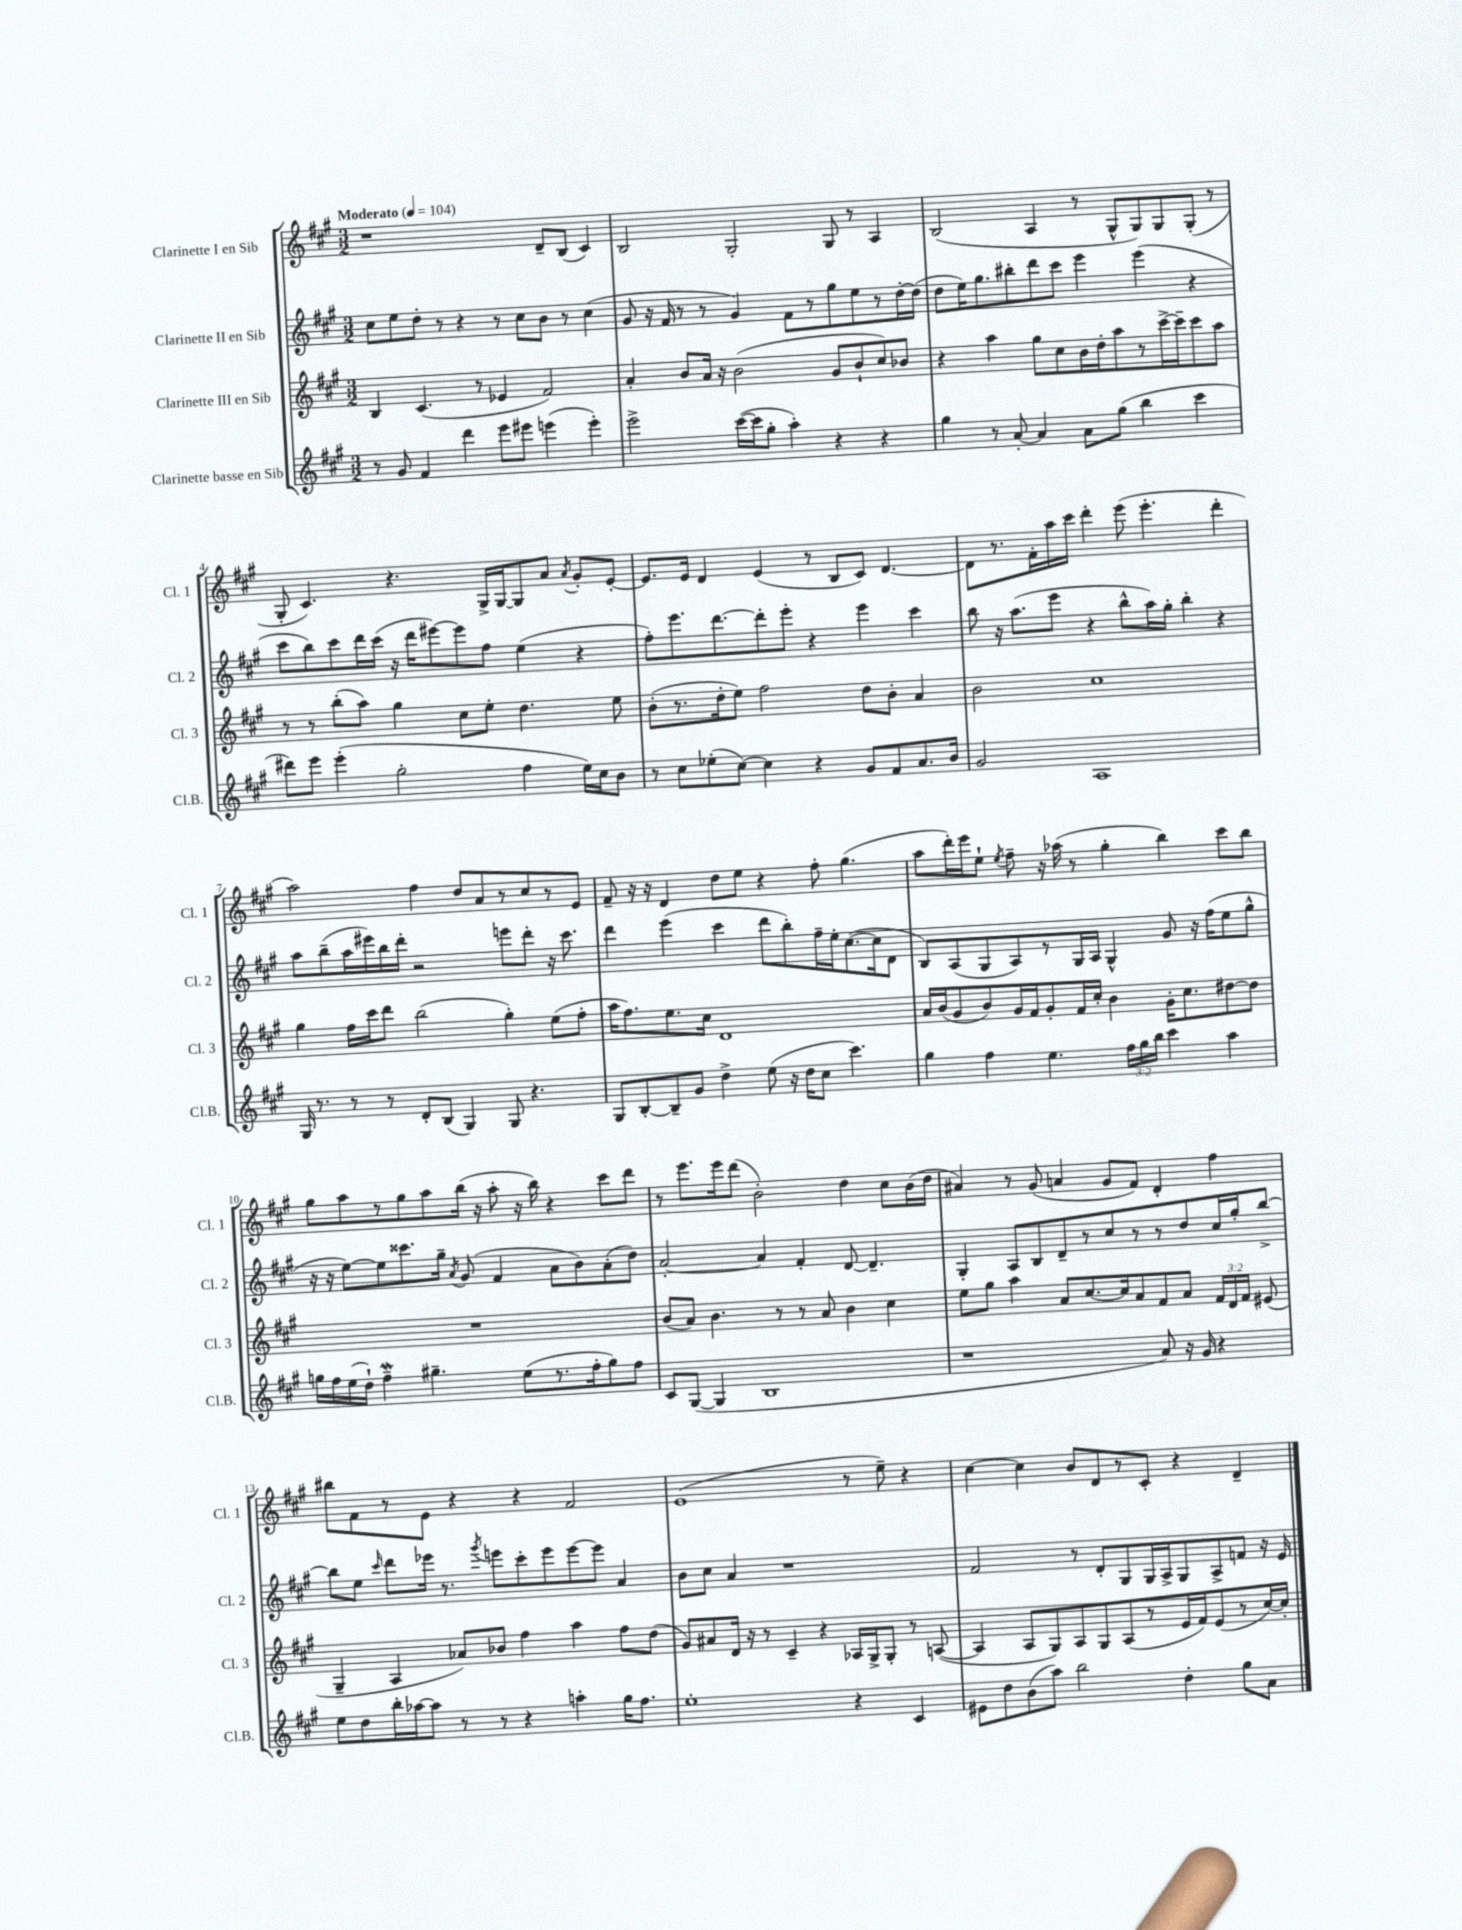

**kern	**kern	**kern	**kern
*part4	*part3	*part2	*part1
*staff4	*staff3	*staff2	*staff1
*I"Clarinette basse en Sib	*I"Clarinette III en Sib	*I"Clarinette II en Sib	*I"Clarinette I en Sib
*I'Cl.B.	*I'Cl. 3	*I'Cl. 2	*I'Cl. 1
*clefG2	*clefG2	*clefG2	*clefG2
*k[f#c#g#]	*k[f#c#g#]	*k[f#c#g#]	*k[f#c#g#]
*M3/2	*M3/2	*M3/2	*M3/2
*MM104	*MM104	*MM104	*MM104
=1	=1	=1	=1
!	!	!	!LO:TX:a:B:t=Moderato
8r	4B/	8cc#\L	1r
8g#/	.	8ee\	.
4f#/	(4.c#/	8dd'\J	.
.	.	8r	.
4ddd\	.	4r	.
.	8r	.	.
8eee\L	4e-X/	8r	.
8eee#X\J	.	8cc#\L	.
(4eeen\	2f#/)	8b\J	8d~/L
.	.	8r	(8B/J
4eee'\)	.	(4cc#\	4c#/)
=2	=2	=2	=2
2eee^\	4a'/	8g#/	2B/
.	.	16r	.
.	.	16f#/	.
.	8b/L	8r	.
.	16a/Jk	8r	.
.	16r	.	.
([16ccc#\LL	(2b\	4g#/)	2G#'/
16ccc#\J]	.	.	.
8gg#'\J	.	.	.
4aa'\)	.	8f#\L	.
.	.	8r	.
4r	8g#/L	8gg#\	8G#/
.	8b`/	8ee\	8r
4r	8cc#/)	8r	4A/
.	8b-X/J	[16dd'\L	.
.	.	(16dd\JJ]	.
=3	=3	=3	=3
4gg#\	4r	8dd\L	(2B/
.	.	16ee\K)	.
.	.	8.gg#\	.
8r	4aa\	.	.
[8a'/	.	8bb#X'\	.
4a/]	8gg#\L	8ddd\	4A/
.	8cc#\	8ccc#\J	.
8a\L	16b\L	4eee\	8r
.	16dd'\J	.	.
(8gg#\J	8aa\	.	8G#^^/L
4bb\	8r	(4eee\	8G#/)
.	[16ccc#^\L	.	8G#/
.	16ccc#~\J]	.	.
4ccc#\	8ccc#\	4r	(8G#'/J
.	8aa\J	.	8r
!!LO:LB:g=z
=4	=4	=4	=4
8ddd#X\L)	8r	8ccc#\L	8G#'/
8eee\J	8r	8bb\)	4.c#/)
(4eee'\	(8bb'\L	8ccc#\	.
.	8aa\J)	16ddd\L	.
.	.	(16ccc#\JJ	.
2gg#'\	4gg#\	16r	4.r
.	.	16ddd\KL	.
.	.	[8eee#X\)	.
.	8cc#\L	8eee#\]	.
.	8ee'\J	8ff#\J	16G#^/LL
.	.	.	[16G#/J
4ff#\	4.dd\	(4ee\	8G#/]
.	.	.	8a/J
.	.	.	8qa/
16ee\LL)	.	4r	8g#'/L
16cc#\J	.	.	.
8b\J	8ee\	.	[8e'/J
=5	=5	=5	=5
8r	(8b'\L	8ff#'\L)	8.e/L]
8cc#\L	8.r	8.eee\	.
.	.	.	16e/Jk
(8ee-X'\	.	.	4d/
.	16dd'\k	[8.ddd\	.
[8cc#\J)	8ee\J)	.	.
4cc#\]	2ff#\	8ddd'\]	(4e/
.	.	8eee'\J	.
4r	.	4r	8r
.	.	.	8B/L
8g#/L	8dd\L	4eee\	8c#/J)
8f#/	8b'\J	.	[4.d/
8.a/	4a/	4ccc#\	.
16b/Jk	.	.	.
=6	=6	=6	=6
2g#/	2b\	8bb\	8d\L]
.	.	16r	8.r
.	.	(8.aa\L	.
.	.	.	16f#'\L
.	.	8eee\J	16aa\
.	.	.	16ccc#\JJ
1A	1cc#	4r	4ddd'\
.	.	8bb^^\L	(8eee\
.	.	16aa\L)	4.eee'\
.	.	16gg#'\JJ	.
.	.	4bb'\	.
.	.	4r	4ddd'\
!!LO:LB:g=z
=7	=7	=7	=7
16G#/	4gg#\	8aa\L	2aa\)
8.r	.	.	.
.	.	(8bb~\	.
8r	16ff#\LL	16aa\L	.
.	16ccc#\J	16eee#X\)	.
8r	8ddd\J	16bb\	.
.	.	16ddd'\JJ	.
8d'/L	(2bb\	2r	4ff#\
(8B/J	.	.	.
4G#/)	.	.	8dd/L
.	.	.	8a/
8G#/	4gg#'\)	8eeen\L	8r
4.r	.	8ddd'\J	8cc#/
.	(8ee\L	16r	8r
.	.	8.ccc#\	.
.	8ff#'\J	.	8e/J
=8	=8	=8	=8
8G#/L	16aa\KL	4ddd\	8f#~/
.	8.ff#\)	.	.
[8B'/	.	.	16r
.	.	.	16r
8B~/]	8.ee\	(4eee\	4d/
8g#/J	.	.	.
.	16cc#\Jk	.	.
4dd^\	1d	4ccc#\	8dd\L
.	.	.	8ee\J
(8ee\	.	8ddd\L	4r
16r	.	8bb'\)	.
16dd\KL	.	.	.
8cc#\J	.	16ff#~\L	8ff#'\
.	.	16ee'\J	.
4.ccc#\)	.	([8.cc#\	(4.gg#\
.	.	16cc#\k]	.
.	.	8d\J	.
=9	=9	=9	=9
4gg#\	16a/LL	8B/L)	8aa\L
.	(16b/J	.	.
.	8g#/	(8A/	16ddd'\L)
.	.	.	16eee\J
4ff#\	8b/)	8G#/	8ee`\J
.	.	.	8qee/
.	16g#/L	8A/)	8ff#~\
.	16f#/J	.	.
4.ee\	8g#'/	8r	16r
.	.	.	(16aa-X\
.	16f#/L	16G#/L	8r
.	16cc#'/JJ	16A/JJ	.
.	4b\	4G#^^/	4gg#'\
24ff#\LL	.	.	.
24gg#\	.	.	.
24bb\JJ	.	.	.
4ccc#\	16g#'\KL	8g#/	4bb\)
.	8.cc#\	.	.
.	.	16r	.
.	.	(16ff#\KL	.
4aa\	[8dd#X\	8ee\	8ccc#\L
.	8dd#\J]	8gg#^^\J	8bb\J
!!LO:LB:g=z
=10	=10	=10	=10
16ggn\LL	1.r	16r	8gg#\L
16ff#\	.	16r	.
(16ee\	.	[8ee\L)	8aa\
16dd`\JJ)	.	.	.
4ff#W~\	.	8ee\]	8r
.	.	8.ccc##X\	8gg#\
4.gg#X~\	.	.	8aa\
.	.	16gg#~\Jk	.
.	.	8qa/	.
.	.	(8g#/	(16bb\Jk
.	.	.	16r
.	.	4f#/	8aa'\
(8ee\L	.	.	16r
.	.	.	16bb\)
8.r	.	8a\L	4r
.	.	8b\)	.
16ff#'\k	.	.	.
8gg#\)	.	(8a'\	8ccc#\L
8ff#\J	.	8dd\J)	8ddd\J
=11	=11	=11	=11
8c#/L	(8b/L	[2a'/	8r
([8G#/J	8a/J)	.	8.eee\L
4G#/]	4.b\	.	.
.	.	.	16eee\k
.	.	.	(8ddd\J
1B	.	4a/]	2b'\)
.	8r	.	.
.	8r	4f#'/	.
.	8a/	.	.
.	4b\	[8d/	4dd\
.	.	4.d~/]	.
.	4cc#\	.	8cc#\L
.	.	.	(16b\L
.	.	.	16dd\JJ
=12	=12	=12	=12
1r	8ee\L	4G#'/	4a#X/)
.	8gg#\J	.	.
.	4aa\	8A/L	8r
.	.	8B/	(8g#/
.	8a/L	8d~/	4an/
.	[8.cc#/	8r	.
.	.	8cc#/	8g#/L
.	16cc#/k]	.	.
.	8a/	8r	8f#/J)
8a/)	8f#/	8r	4d'/
16r	8a/J	8dd/	.
16g#/	.	.	.
4r	24f#/LL	16cc#/L	4ff#\
.	24d/	.	.
.	.	16gg#'/J	.
.	24f#/JJ	.	.
.	(8e#X/	[8bb^/J	.
!!LO:LB:g=z
=13	=13	=13	=13
8ee\L	4G#~/	8bb\L]	8bb#X\L
8dd\	.	8ee\J	8f#\
.	.	16qqccc#/	.
16bb'\L	4A/	8ddd\L	8r
[16aa-X\J	.	.	.
8aa-\J]	.	16eee-X\Jk	8e\J
.	.	8.r	.
8r	8a-X/L)	.	4r
.	.	8qggg#/	.
8r	8b-X/J	8eeen\L	.
4r	4ff#\	8ccc#'\	4r
.	.	8eee\	.
4aan'\	4aa\	[8eee\	2f#/
.	.	8eee\J]	.
16gg#\KL	8ff#\L	4a/	.
8.ff#\J	.	.	.
.	(8dd\J	.	.
=14	=14	=14	=14
1ee'	8g#/L)	8b\L	(1e
.	8a#X/	8cc#\J	.
.	16d/Jk	4a/	.
.	16r	.	.
.	8r	.	.
.	4c#~/	1r	.
.	4r	.	.
4r	16A-X/LL	.	8r
.	16G#^/J	.	.
.	8G#'/J	.	8ee~\)
4c#/	8r	.	4r
.	([8An/	.	.
=15	=15	=15	=15
8e#X\L	4A/]	2f#/	[4cc#\
8dd\	.	.	.
(8b\	8A/L	.	4cc#\]
8aa\J)	8G#/)	.	.
2bb\	8A/	8r	8b/L
.	8G#/	8d'/L	8d/
.	(8A/	8G#/	8r
.	8r	16G#/L	8c#'/J
.	.	16A^/J	.
4dd'\	16e/L	8G#/	4r
.	16f#/J)	.	.
.	(8e/	8A^/	.
8gg#\L	8r	8fn/J	4d~/
8a\J	[16cc#/L)	16r	.
.	16cc#'/JJ]	16e/	.
==	==	==	==
*-	*-	*-	*-
